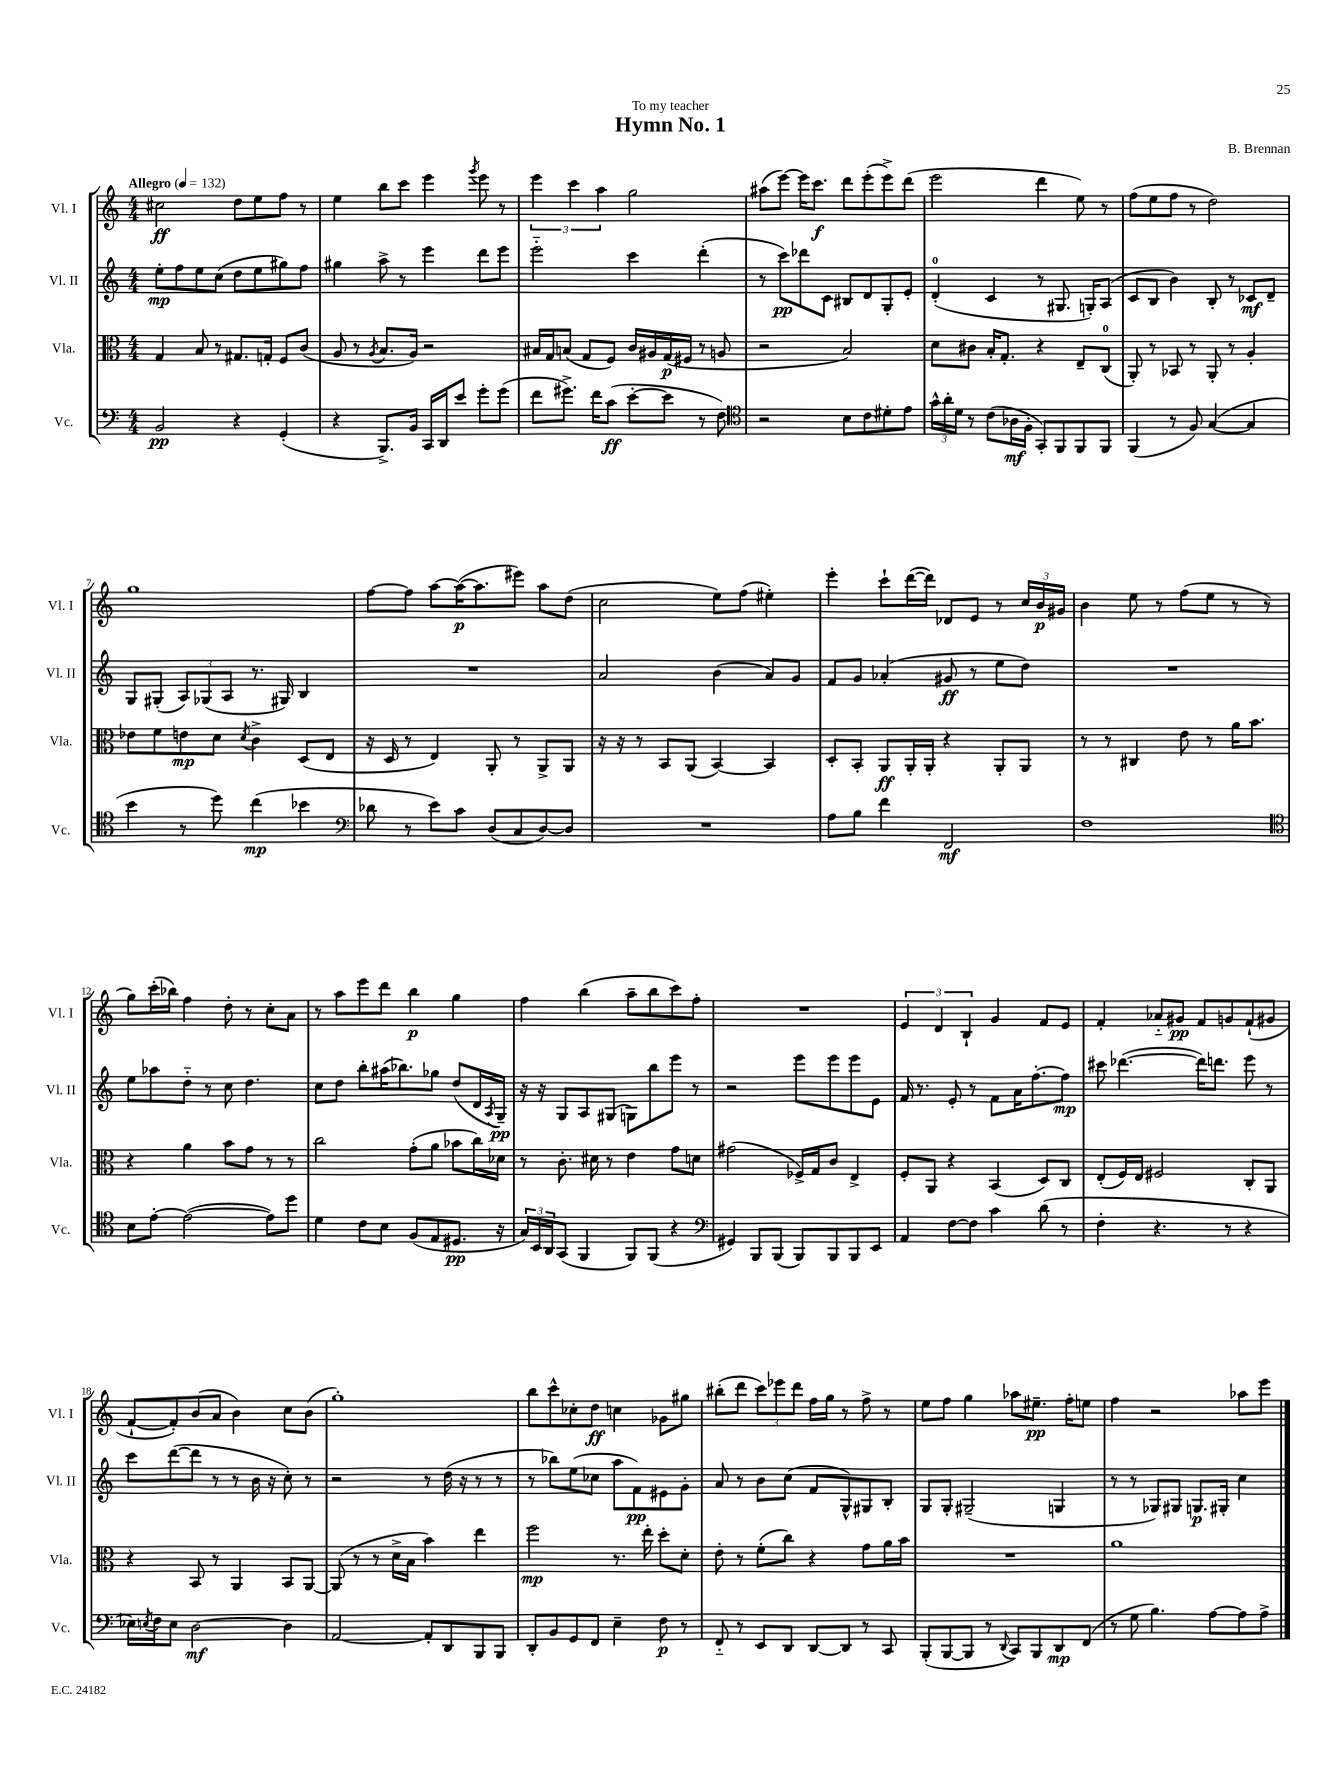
\header { title = "Hymn No. 1" composer = "B. Brennan" dedication = "To my teacher" }
<<
\new StaffGroup <<
\new Staff = "s0" \with { instrumentName = "Vl. I" shortInstrumentName = "Vl. I" } {
    \clef treble \key c \major \numericTimeSignature \time 4/4 \tempo "Allegro" 4 = 132
    cis''2\ff d''8 e''8 f''8 r8 |
    e''4 b''8 c'''8 e'''4 \acciaccatura { g'''8 } e'''8 r8 |
    \tuplet 3/2 { e'''4 c'''4 a''4 } g''2 |
    ais''8( e'''8~) e'''16 c'''8.\f d'''8 e'''8-.( e'''8->) d'''8( |
    e'''2 d'''4 e''8) r8 |
    f''8( e''8 f''8 r8 d''2) |
    g''1 |
    f''8~ f''8 a''8~ a''16~\p( a''8. eis'''8) a''8 d''8( |
    c''2 e''8) f''8( eis''4-.) |
    e'''4-. c'''8-! d'''16~( d'''16) des'8 e'8 r8 \tuplet 3/2 { c''16 b'16\p gis'16 } |
    b'4 e''8 r8 f''8( e''8 r8 r8 |
    g''8) c'''16-.( bes''16) f''4 d''8-. r8 c''8-. a'8 |
    r8 a''8 e'''8 d'''8 b''4\p g''4 |
    f''4 b''4( a''8-- b''8 c'''8) f''8-. |
    R1 |
    \tuplet 3/2 { e'4 d'4 b4-! } g'4 f'8 e'8 |
    f'4-. aes'8-_ gis'8\pp f'8 g'8 f'8-!( gis'8 |
    f'8~-! f'8-.) b'8( a'8 b'4) c''8 b'8( |
    g''1-.) |
    b''8 c'''8-^ ces''8-. d''8\ff c''4 ges'8 gis''8 |
    bis''8-.( d'''8 \tuplet 3/2 { c'''8) ees'''8 d'''8 } f''16 g''16 r8 f''8-> r8 |
    e''8 f''8 g''4 aes''8 eis''8.--\pp f''16-. e''8 |
    f''4 r2 aes''8 e'''8 \bar "|." |
}
\new Staff = "s1" \with { instrumentName = "Vl. II" shortInstrumentName = "Vl. II" } {
    \clef treble \key c \major \numericTimeSignature \time 4/4
    e''8-.\mp f''8 e''8 c''8( d''8 e''8 gis''8) f''8 |
    gis''4 a''8-> r8 e'''4 d'''8 e'''8 |
    e'''2-_ c'''4 d'''4-.( |
    r8 c'''8\pp) des'''8 c'8 bis8 d'8 g8-. e'8-. |
    d'4-0-.( c'4 r8 gis8. g16-.) a8( |
    c'8 b8 b'4) b8-. r8 ces'8\mf d'8-- |
    g8 gis8-.( \tuplet 3/2 { a8) ges8( a8 } r8. gis16) b4 |
    R1 |
    a'2 b'4( a'8) g'8 |
    f'8 g'8 aes'4-.( gis'8\ff r8 e''8 d''8) |
    R1 |
    e''8 aes''8 d''8-_ r8 c''8 d''4. |
    c''8 d''8 b''8-. ais''16( bes''8.) ges''8 d''8( d'16 \acciaccatura { a8 } g16--\pp) |
    r16 r16 g8 a8 gis8( g8) b''8 e'''8 r8 |
    r2 e'''8 e'''8 e'''8 e'8 |
    f'16 r8. e'8-. r8 f'8 a'16 f''8.~-. f''8\mp |
    cis'''8 des'''4.~( des'''16) d'''8. e'''8 r8 |
    c'''8 d'''8~( d'''8 r8 r8 b'16 r16 c''8-.) r8 |
    r2 r8 d''16( r16 r8 r8 |
    r8 bes''8) e''8( ces''8 a''8 f'8\pp) eis'8 g'8-. |
    a'8 r8 b'8 c''8( f'8 g8-^) gis8 b8-. |
    g8 g8-. gis2--( g4 |
    r8 r8 ges8) gis8 g8.\p gis16-. c''4 \bar "|." |
}
\new Staff = "s2" \with { instrumentName = "Vla." shortInstrumentName = "Vla." } {
    \clef alto \key c \major \numericTimeSignature \time 4/4
    g4 b8 r8 gis8. g16-. f8 c'8( |
    a8 r8 \acciaccatura { a8 } b8. a16) r2 |
    bis16 g16 b8( g8 f8) c'16 ais16 g16\p( fis16 r8 a8 |
    r2 b2) |
    d'8 cis'8 b16-. g8.-. r4 e8-- c8-0( |
    a,8-.) r8 bes,8 r8 a,8-. r8 a4-. |
    ees'8 f'8 e'8\mp d'8 \acciaccatura { d'8 } c'4-> d8( e8 |
    r16 d16 r8 e4) a,8-. r8 a,8-> a,8 |
    r16 r16 r8 b,8 a,8( b,4~) b,4 |
    d8-. b,8-. a,8\ff a,16-. a,16-. r4 a,8-. a,8 |
    r8 r8 cis4 e'8 r8 a'16 b'8. |
    r4 a'4 b'8 g'8 r8 r8 |
    c''2 g'8-.( a'8 bes'8 c''16) des'16 |
    r8 c'8.-. dis'16 r8 e'4 g'8 d'8 |
    gis'2( fes16->) g16 c'8 e4-> |
    f8-. a,8 r4 b,4( d8) c8 |
    e8-.( f16) e16 fis2 c8-. a,8 |
    r4 b,8 r8 a,4 b,8 a,8~ |
    a,8( r8 r8 d'16-> b16 b'4) e''4 |
    f''2\mp r8. e''16-. d''8-. d'8-. |
    e'8-. r8 f'8-.( c''8) r4 g'8 a'16 b'16 |
    R1 |
    a'1 \bar "|." |
}
\new Staff = "s3" \with { instrumentName = "Vc." shortInstrumentName = "Vc." } {
    \clef bass \key c \major \numericTimeSignature \time 4/4
    b,2\pp r4 g,4-.( |
    r4 b,,8.->) b,16 c,16 d,16 e'8 g'8-. g'8( |
    f'8 gis'8.->) f'16 c'8\ff( e'8~-. e'8 r8 f8) |
    \clef tenor r2 b8 c'8 dis'8-. e'8 |
    \tuplet 3/2 { g'16-^ a'16-. d'16 } r8 c'8( aes16\mf f16-. g,8-.) f,8 f,8 f,8 |
    f,4( r8 f8) g4~( g4 |
    b'4 r8 d''8) c''4\mp( bes'4 |
    \clef bass des'8 r8 e'8) c'8 d8( c8 d8~) d8 |
    R1 |
    a8 b8 f'4 f,2\mf |
    f1 |
    \clef tenor b8 e'8~-. e'2~( e'8) d''8 |
    d'4 c'8 b8 f8( e8 dis8.\pp r16 |
    \tuplet 3/2 { g16) b,16 a,16 } g,8( f,4 f,8) f,8( r4 |
    \clef bass gis,4) b,,8 b,,8( b,,8) b,,8 b,,8 e,8 |
    a,4 f8~ f8 c'4 d'8( r8 |
    f4-. r4. r8 r4 |
    ees16) \acciaccatura { e8 } f16 e8 d2~\mf d4 |
    a,2~ a,8-. d,8 b,,8 b,,8 |
    d,8-. b,8 g,8 f,8 e4-- f8\p r8 |
    f,8-_ r8 e,8 d,8 d,8~ d,8 r8 c,8 |
    b,,8-.( b,,8~ b,,8 r8 \appoggiatura { d,8 } c,8) b,,8 d,8\mp f,8( |
    r8 g8 b4.) a8~ a8 a8-> \bar "|." |
}
>>
>>
